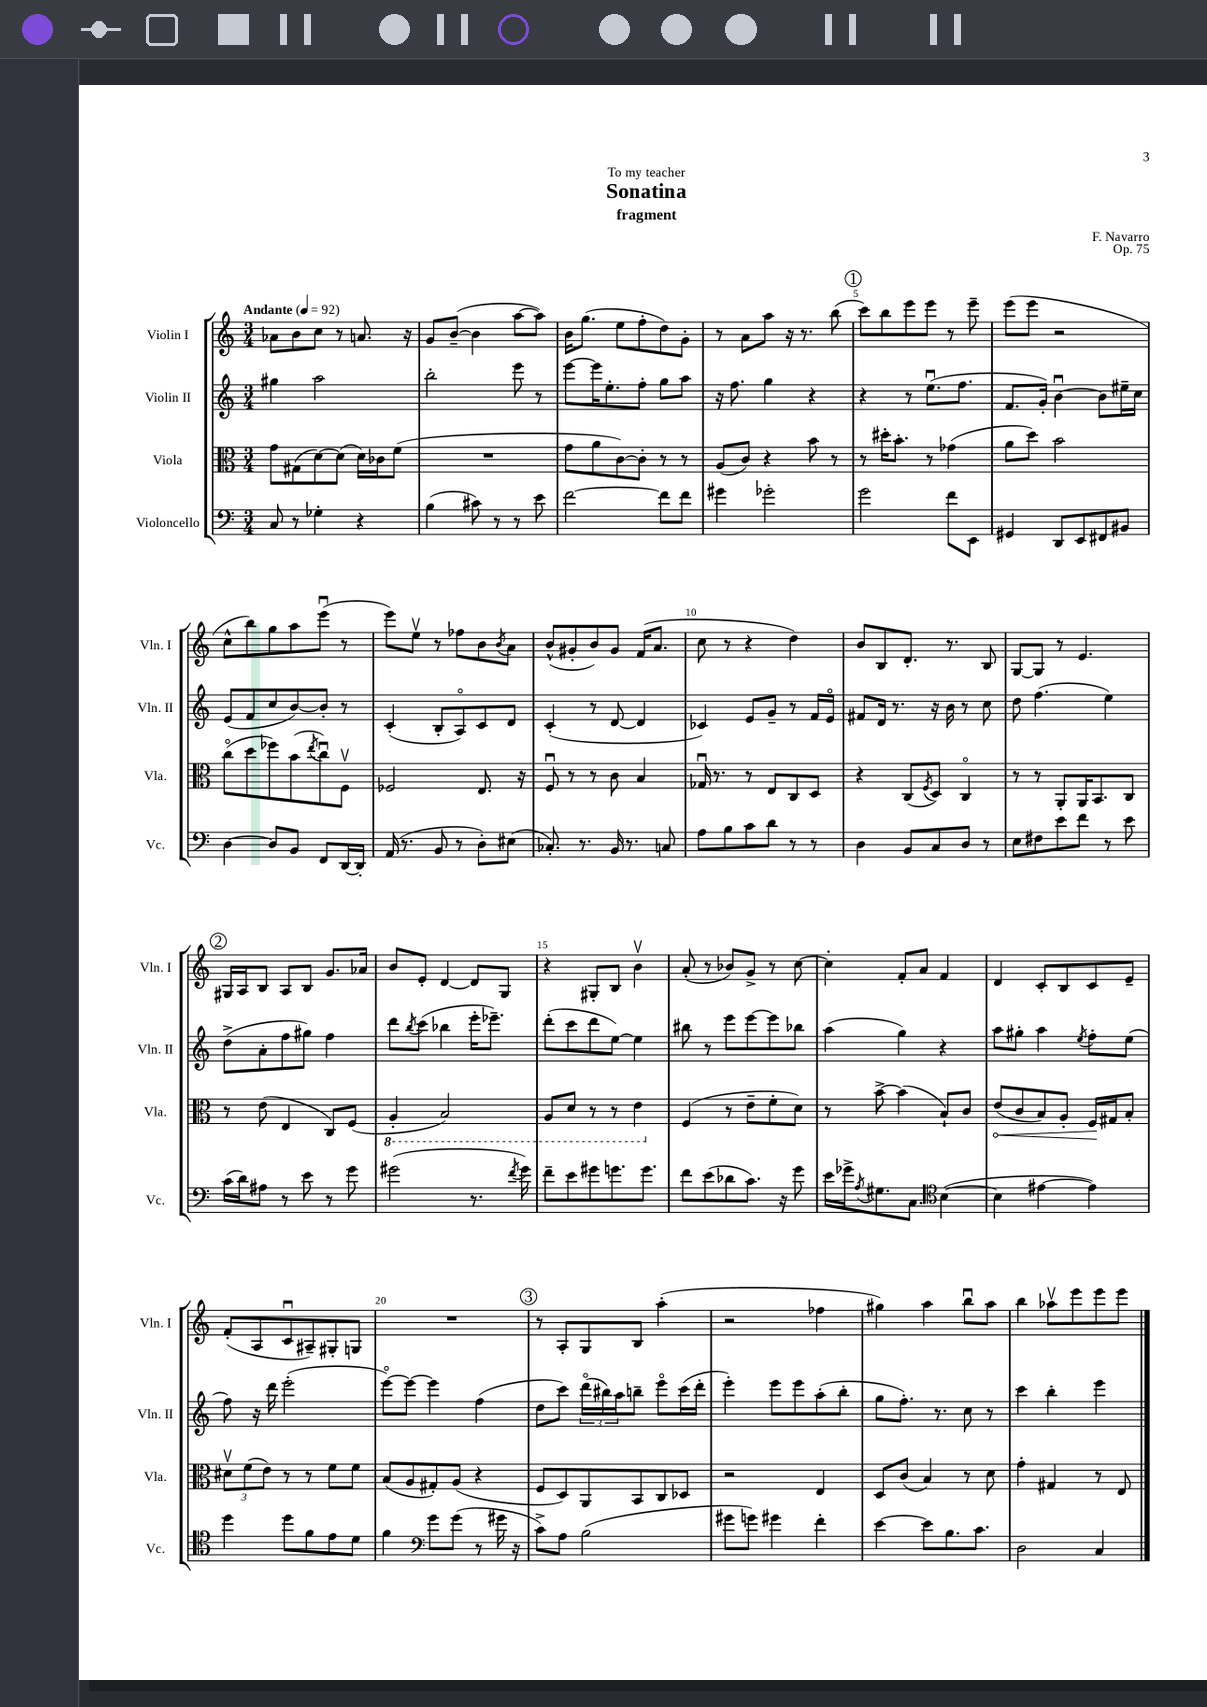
\header { title = "Sonatina" composer = "F. Navarro" subtitle = "fragment" dedication = "To my teacher" opus = "Op. 75" }
<<
\new StaffGroup <<
\new Staff = "s0" \with { instrumentName = "Violin I" shortInstrumentName = "Vln. I" } {
    \clef treble \key c \major \numericTimeSignature \time 3/4 \tempo "Andante" 4 = 92
    aes'8 b'8 c''8 r8 a'8. r16 |
    g'8 b'8~--( b'4 a''8~ a''8) |
    b'16 g''8.( e''8 f''8-. d''8) g'8-. |
    r8 a'8 a''8 r16 r8. b''8( |
    \mark \markup { \circle "1" } c'''8) b''8 e'''8 e'''8 r8 e'''8-- |
    e'''8( e'''8 r2 |
    c''8-^ b''8) g''8 a''8 e'''8\downbow( r8 |
    e'''8) e''8\upbow r8 fes''8 b'8 \acciaccatura { b'8 } a'8 |
    b'8-^( gis'8-. b'8) gis'8 f'16( a'8. |
    c''8 r8 r4 d''4) |
    b'8 b8 d'8.-. r8. b8 |
    g8~ g8 r8 e'4. |
    \mark \markup { \circle "2" } gis16 a16 b8 a8 b8 g'8. aes'16 |
    b'8 e'8-. d'4~ d'8 g8 |
    r4 gis8-. b8 b'4\upbow |
    a'8-.( r8 bes'8) g'8-> r8 c''8~ |
    c''4-. f'8-. a'8 f'4 |
    d'4 c'8-. b8 c'8 e'8-- |
    f'8-.( a8 c'8\downbow ais8--) gis8-. g8 |
    R2. |
    \mark \markup { \circle "3" } r8 a8-. g8 b8 a''4-.( |
    r2 fes''4 |
    gis''4) a''4 b''8\downbow a''8 |
    b''4 aes''8\upbow e'''8 e'''8 e'''8 \bar "|." |
}
\new Staff = "s1" \with { instrumentName = "Violin II" shortInstrumentName = "Vln. II" } {
    \clef treble \key c \major \numericTimeSignature \time 3/4
    gis''4 a''2 |
    b''2-. e'''8 r8 |
    e'''8~ e'''16 e''8.-. f''8-. g''8 a''8 |
    r16 f''8. g''4 r4 |
    \mark \markup { \circle "1" } r4 r8 e''8.\downbow( f''8. |
    f'8. g'16-.) b'4~\downbow b'8 eis''16-- c''16 |
    e'8( f'8 c''8 b'8~) b'8-. r8 |
    c'4-.( b8-. a8\flageolet) c'8 d'8 |
    c'4-.( r8 d'8~ d'4 |
    ces'4) e'8 g'8-- r8 f'16 e'16\flageolet |
    fis'8 d'16 r8. r16 b'16 r8 c''8 |
    d''8 f''4.( e''4) |
    \mark \markup { \circle "2" } d''8->( a'8-. f''8 gis''8) f''4 |
    d'''8 \acciaccatura { b''8 } c'''8( bes''4 e'''16-. ees'''8.--) |
    d'''8-.( c'''8 d'''8 e''8~) e''4 |
    bis''8 r8 e'''8 e'''8~ e'''8 bes''8 |
    a''4( g''4) r4 |
    a''8 gis''8-. a''4 \acciaccatura { e''8 } f''8-. e''8( |
    f''8) r16 d'''16 e'''2-.( |
    e'''8~\flageolet) e'''8~ e'''4 f''4( |
    \mark \markup { \circle "3" } d''8 c'''8) \tuplet 3/2 { d'''16\flageolet( bis''16) a''16 } b''8-- e'''8\flageolet c'''16( d'''16-. |
    e'''4-.) e'''8 e'''8 a''8-.( b''8-. |
    g''8 f''8.-.) r8. c''8 r8 |
    c'''4 b''4-. e'''4 \bar "|." |
}
\new Staff = "s2" \with { instrumentName = "Viola" shortInstrumentName = "Vla." } {
    \clef alto \key c \major \numericTimeSignature \time 3/4
    g'8 gis8( d'8~) d'8( d'16) ces'16 f'8( |
    R2. |
    g'8 a'8 c'8~) c'8-. r8 r8 |
    a8( c'8) r4 b'8 r8 |
    \mark \markup { \circle "1" } r8 dis''16-. b'8.-. r8 ges'4( |
    a'8 d''8) b'2 |
    c''8\flageolet( d''8 fes''8) b'8( \acciaccatura { e''8 } c''8\downbow) f8\upbow |
    fes2 e8. r16 |
    f8\downbow r8 r8 c'8 b4 |
    ges16\downbow r8. r8 e8 c8 d8 |
    r4 c8( \acciaccatura { f8 } d8) c4\flageolet |
    r8 r8 a,8-. a,16 b,8. c8 |
    \mark \markup { \circle "2" } r8 e'8( e4 c8) f8( |
    \ottava #-1 a,4-. b,2) |
    a,8 d8 r8 r8 e4 \ottava #0 |
    f4( r8 e'8-- f'8-. d'8) |
    r8 b'8~-> b'4( b8-!) c'8 |
    \once \override Hairpin.circled-tip = ##t e'8\<( c'8 b8) a8-. f16\! gis16 b8-. |
    \tuplet 3/2 { dis'8\upbow f'8( e'8) } r8 r8 f'8 f'8 |
    b8( a8 gis8-.) a8( r4 |
    \mark \markup { \circle "3" } f8 d8) a,8 b,8 c8 des8 |
    r2 e4 |
    d8 c'8( b4) r8 d'8 |
    g'4-. gis4 r8 e8 \bar "|." |
}
\new Staff = "s3" \with { instrumentName = "Violoncello" shortInstrumentName = "Vc." } {
    \clef bass \key c \major \numericTimeSignature \time 3/4
    c8 r8 ges4-. r4 |
    b4( cis'8) r8 r8 e'8 |
    f'2~ f'8 f'8 |
    gis'4 ges'2-. |
    \mark \markup { \circle "1" } g'2 f'8 e,8 |
    gis,4 d,8 e,8 fis,8 bis,8 |
    d4~ d8 b,8 f,8 d,16~ d,16-. |
    a,16( r8. b,8 r8 d8-.) eis8( |
    ces8.-.) r8. b,16 r8. c8 |
    a8 b8 c'8 d'8 r8 r8 |
    d4 b,8 c8 d8 r8 |
    e8 fis8 e'8 f'8 r8 e'8 |
    \mark \markup { \circle "2" } c'16( d'16) ais8 r8 e'8 r8 g'8 |
    gis'2( r8. \acciaccatura { f'8 } gis'16) |
    f'8-- e'8 gis'8 g'8. g'8. |
    f'8 e'8( des'8 c'8.) r16 g'8 |
    e'16 ges'16-> \acciaccatura { a8 } gis8. c8. \clef tenor b4~( |
    b4 eis'4~ eis'4) |
    d''4 d''8 f'8 e'8 d'8 |
    f'4 \clef bass g'8 g'8( r8 gis'16 r16 |
    \mark \markup { \circle "3" } c'8->) a8 b2( |
    gis'8 g'8) gis'4 f'4-. |
    e'4~ e'8 b8. c'8. |
    d2 c4 \bar "|." |
}
>>
>>
\layout { \context { \Score \override BarNumber.break-visibility = ##(#f #t #t) barNumberVisibility = #(every-nth-bar-number-visible 5) } }
